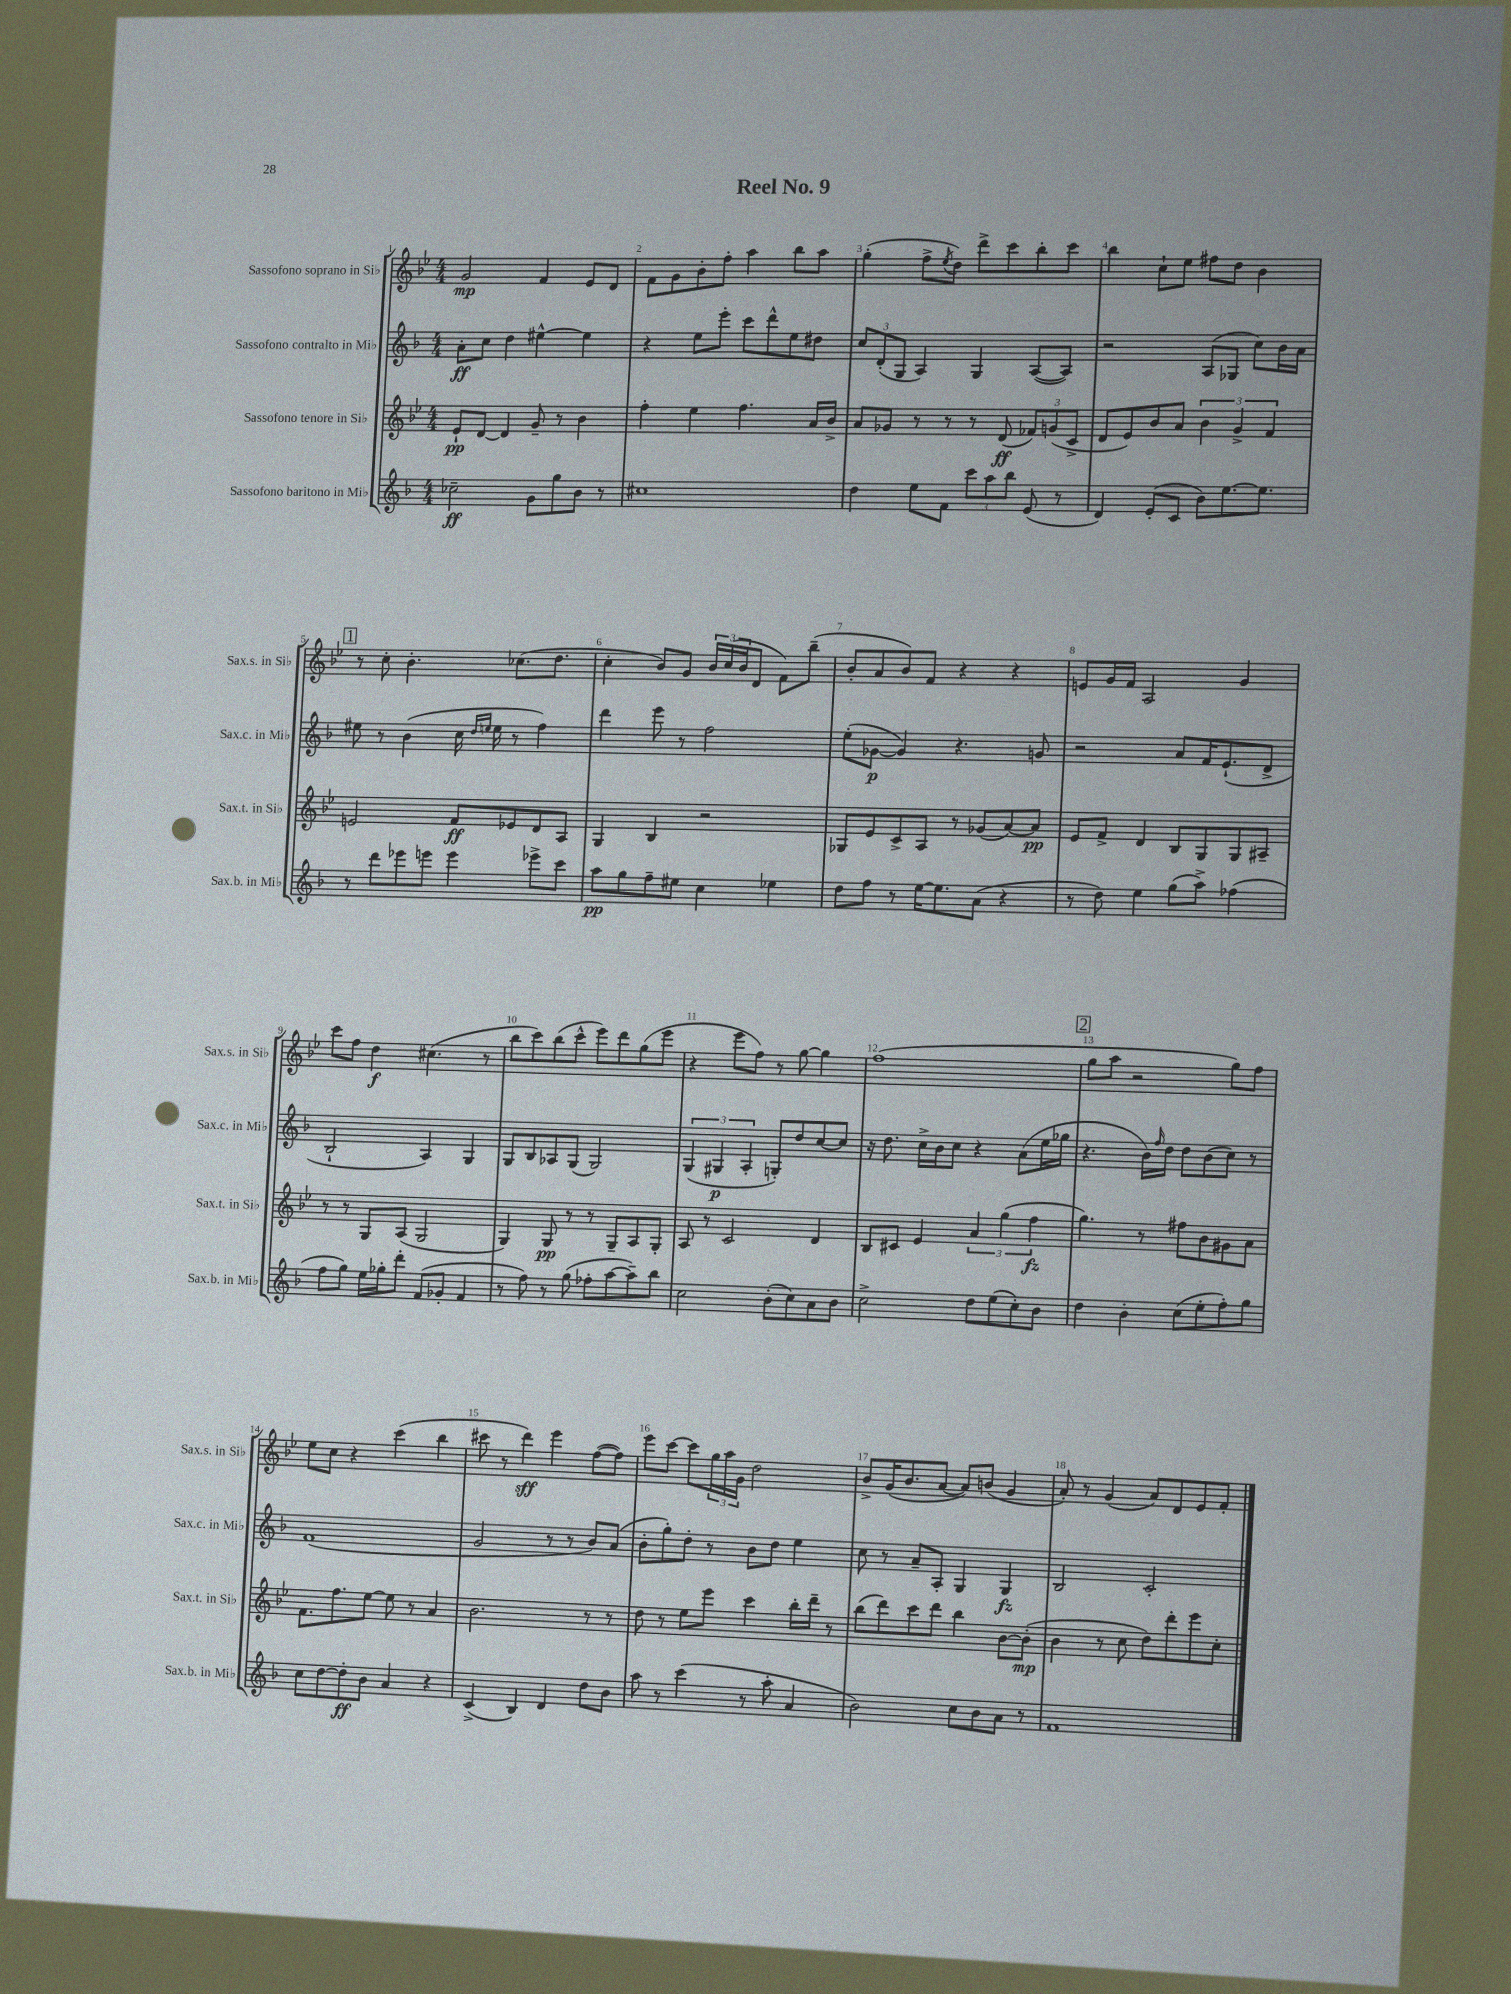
\header { title = "Reel No. 9" }
<<
\new StaffGroup <<
\new Staff = "s0" \with { instrumentName = "Sassofono soprano in Sib" shortInstrumentName = "Sax.s. in Sib" } {
    \clef treble \key bes \major \numericTimeSignature \time 4/4
    g'2\mp f'4 ees'8 d'8 |
    f'8 g'8 bes'8-. f''8-. a''4 bes''8 a''8 |
    g''4-.( f''8-> \acciaccatura { ees''8 } d''8) d'''8-> c'''8 bes''8-. c'''8 |
    bes''4 c''8-! ees''8 fis''8 d''8 bes'4 |
    \mark \markup { \box "1" } r8 c''8-. bes'4.-. ces''8.( d''8. |
    c''4-. bes'8) g'8 \tuplet 3/2 { bes'16 c''16( bes'16 } d'8 f'8) bes''8--( |
    bes'8-. a'8 bes'8) f'8 r4 r4 |
    e'8 g'16 f'16 a2 g'4 |
    c'''8 f''8 d''4\f cis''4.( r8 |
    bes''8 c'''8) bes''8( c'''8-^ ees'''8) d'''8 g''8( ees'''8 |
    r4 ees'''8 f''8) r8 g''8~ g''4 |
    f''1( |
    \mark \markup { \box "2" } g''8 a''8 r2 g''8) f''8 |
    ees''8 c''8 r4 c'''4( bes''4 |
    cis'''8 r8 d'''4\sff) ees'''4 f''8~( f''8) |
    ees'''8 c'''8~ c'''8 \tuplet 3/2 { g''16 a''16 g'16 } d''2 |
    bes'8-> g'16( bes'8. a'8~ a'8) b'8( g'4 |
    a'8-.) r8 g'4( a'8) d'8 ees'8 f'8-. \bar "|." |
}
\new Staff = "s1" \with { instrumentName = "Sassofono contralto in Mib" shortInstrumentName = "Sax.c. in Mib" } {
    \clef treble \key f \major \numericTimeSignature \time 4/4
    a'8-.\ff c''8 d''4 eis''4~-^ eis''4 |
    r4 e''8 e'''8-. c'''8 d'''8-^ e''8 dis''8 |
    \tuplet 3/2 { c''8 d'8-.( g8 } a4) g4 a8~( a8) |
    r2 a8( ges8 c''8) bes'16 a'16 |
    \mark \markup { \box "1" } eis''8 r8 bes'4( c''16 \grace { d''16 e''16 } e''16 r8 f''4) |
    d'''4 e'''8 r8 f''2 |
    e''8-.( ges'8~\p ges'4) r4. g'8 |
    r2 a'8 f'16 e'8.-!( d'8-> |
    bes2-! a4) g4 |
    g8 bes8 aes8 g8( g2) |
    \tuplet 3/2 { g4( gis4\p a4-. } g8-.) d''8 c''8~ c''8 |
    r16 d''8. c''16-> bes'16 c''8 r4 a'8( e''16 ges''16 |
    \mark \markup { \box "2" } r4. bes'16) \grace { f''16 } d''16 d''8 bes'8( c''8) r8 |
    f'1( |
    g'2 r8 r8 bes'8) a'8( |
    bes'8-. g''8-.) d''8-. r8 bes'8 d''8 e''4 |
    c''8 r8 a'8-- a8-. g4 g4\fz |
    bes2 c'2-. \bar "|." |
}
\new Staff = "s2" \with { instrumentName = "Sassofono tenore in Sib" shortInstrumentName = "Sax.t. in Sib" } {
    \clef treble \key bes \major \numericTimeSignature \time 4/4
    ees'8-!\pp d'8~ d'4 g'8-- r8 bes'4 |
    f''4-. ees''4 f''4. a'16 bes'16-> |
    a'8 ges'8 r8 r8 r8 d'8\ff( \tuplet 3/2 { fes'8) g'8( c'8-> } |
    d'8 ees'8) bes'8 a'8 \tuplet 3/2 { bes'4 g'4-> f'4 } |
    \mark \markup { \box "1" } e'2 f'8\ff ees'8 d'8 a8 |
    g4 bes4 r2 |
    ges8 ees'8 c'8-> a8 r8 ges'8( a'8~) a'8\pp |
    ees'8 f'8-> d'4 bes8 g8 g8 ais8-- |
    r8 r8 g8 a8( g2 |
    g4) g8\pp r8 r8 g8-- a8 g8-. |
    a8 r8 c'2 d'4 |
    bes8 cis'8 ees'4 \tuplet 3/2 { a'4 g''4( f''4\fz } |
    \mark \markup { \box "2" } g''4.) r8 fis''8 bes'8 gis'8 a'8 |
    f'8. f''8. ees''8~ ees''8 r8 a'4 |
    bes'2. r8 r8 |
    d''8 r8 ees''8 ees'''8 c'''4 bes''16-. d'''16-- r8 |
    bes''8( d'''8) c'''8 d'''8 bes''4 bes'8~ bes'8-.\mp( |
    bes'4 r8 c''8 d''8) d'''8-. ees'''8 c''8-. \bar "|." |
}
\new Staff = "s3" \with { instrumentName = "Sassofono baritono in Mib" shortInstrumentName = "Sax.b. in Mib" } {
    \clef treble \key f \major \numericTimeSignature \time 4/4
    ces''2--\ff g'8 g''8 bes'8 r8 |
    cis''1 |
    d''4 e''8 f'8 \tuplet 3/2 { c'''8 a''8 bes''8 } e'8( r8 |
    d'4) e'8-.( c'8 bes'8) e''8.~ e''8. |
    \mark \markup { \box "1" } r8 d'''8 ees'''8 e'''8 e'''4 ees'''8-> c'''8 |
    a''8\pp g''8 f''8-- eis''8 c''4 ees''4 |
    d''8 f''8 r8 e''16~ e''8. a'8( r4 |
    r8 d''8) e''4 g''8( a''8->) fes''4( |
    f''8 g''8) e''16 ges''16-. d'''8-. f'8( ges'8-. f'4 |
    r8 f''8) r8 g''8( fes''8-. a''8~ a''8--) bes''8 |
    c''2 bes'8-.( c''8) a'8 bes'8 |
    c''2-> d''8 e''8( c''8-.) bes'8 |
    \mark \markup { \box "2" } d''4 bes'4-. c''8( e''8-. f''8-.) g''8 |
    c''8 d''8~ d''8-.\ff bes'8 a'4 r4 |
    c'4->( bes4) d'4 d''8 bes'8 |
    a''8 r8 c'''4( r8 a''8-. a'4 |
    bes'2) c''8 bes'8 a'8 r8 |
    f'1 \bar "|." |
}
>>
>>
\layout { \context { \Score \override BarNumber.break-visibility = ##(#f #t #t) barNumberVisibility = #all-bar-numbers-visible } }
